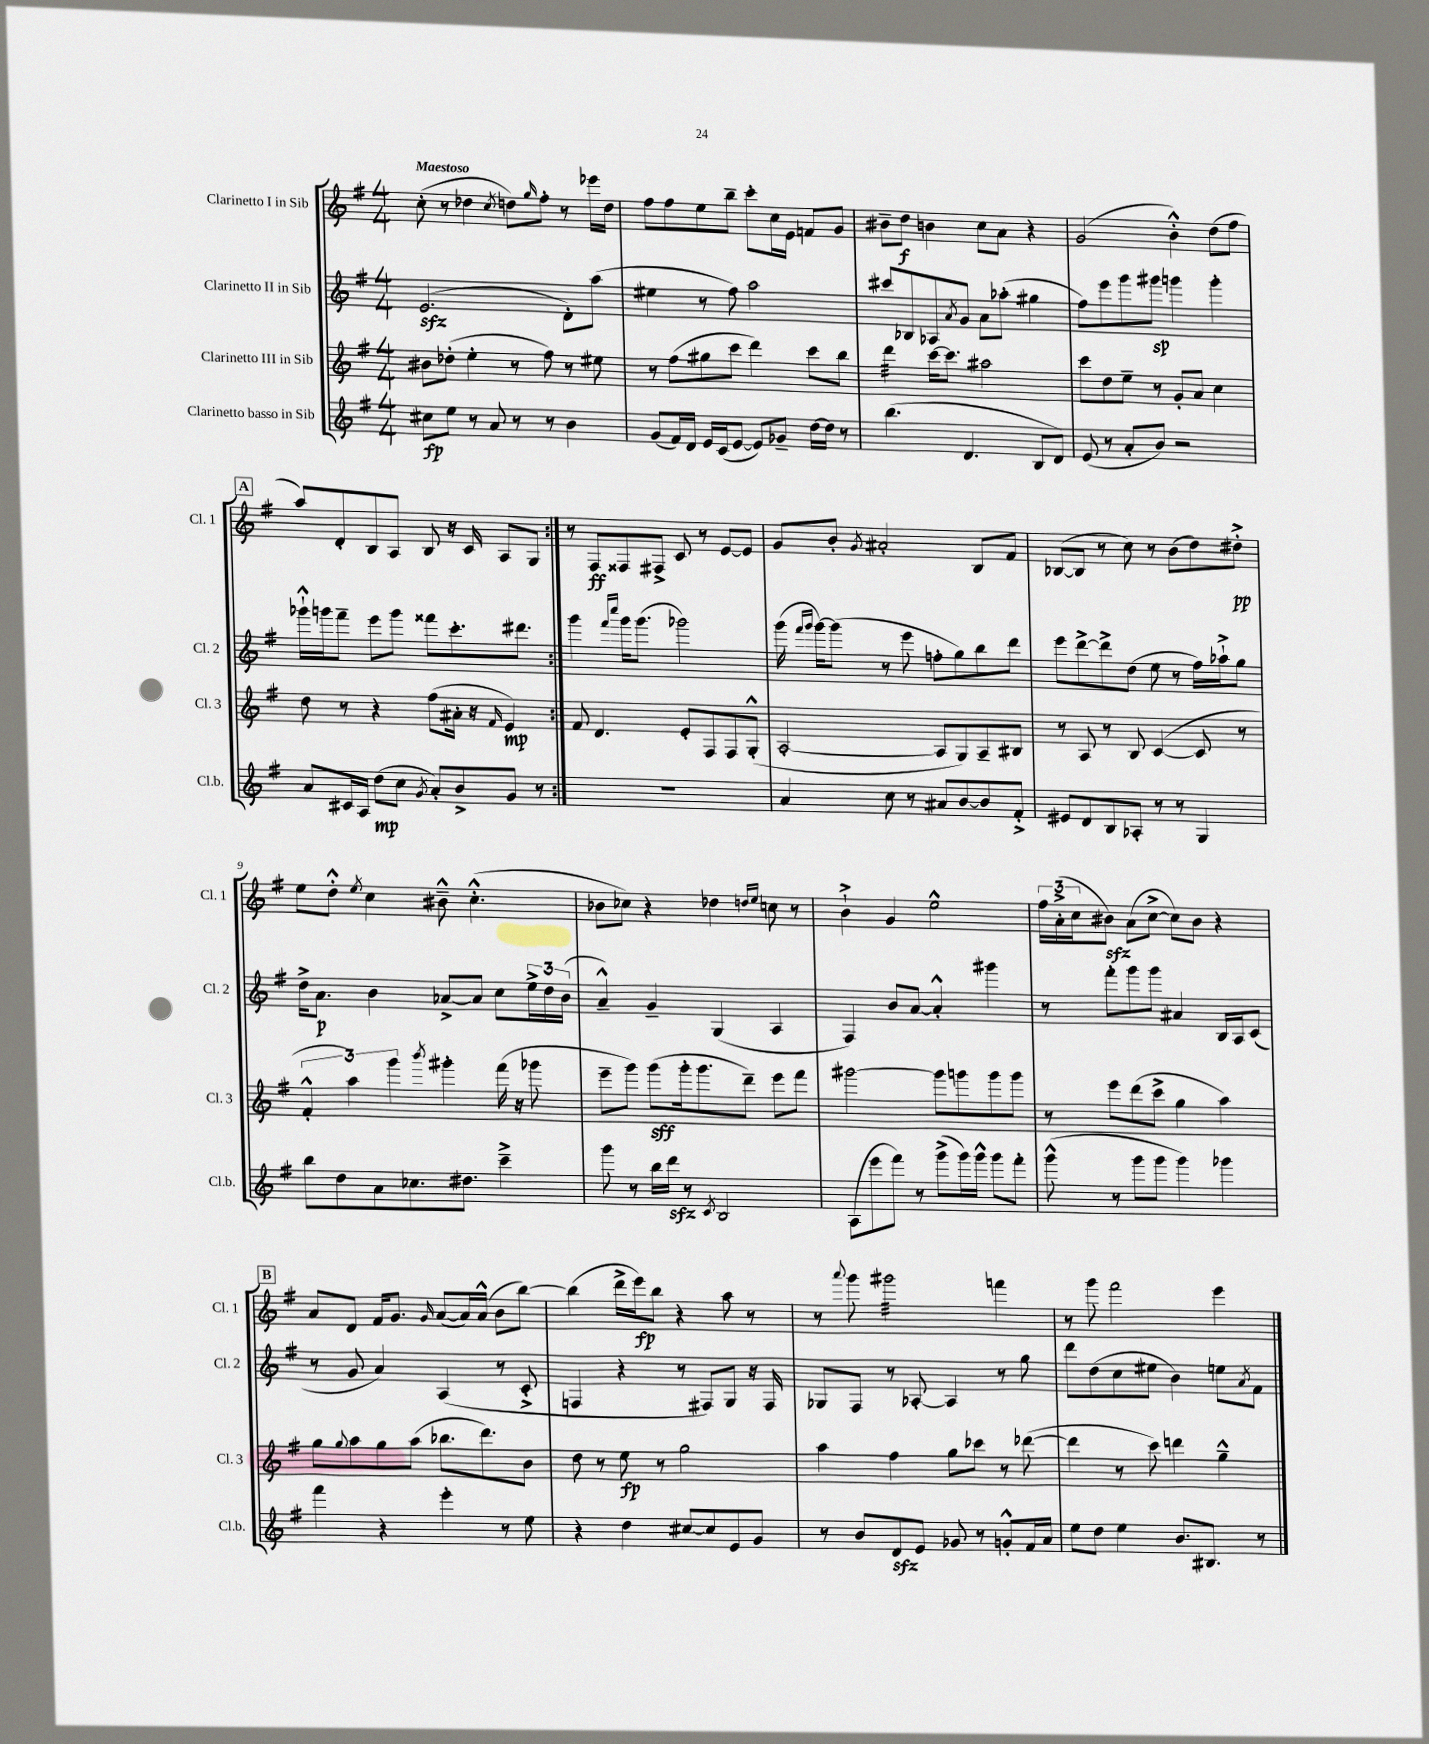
<<
\new StaffGroup <<
\new Staff = "s0" \with { instrumentName = "Clarinetto I in Sib" shortInstrumentName = "Cl. 1" } {
    \clef treble \key g \major \numericTimeSignature \time 4/4 \tempo "Maestoso"
    \repeat volta 2 { c''8-.( r8 des''4 \acciaccatura { c''8 } d''8) \grace { g''16 } fis''8-. r8 ees'''16 d''16 |
    fis''8 fis''8 e''8 b''8-- c'''8-. c''16 e'16 f'8 g'8 |
    bis'8-- d''8\f b'4 c''8 a'8 r4 |
    g'2( b'4-.-^) d''8( fis''8 |
    \mark \markup { \box "A" } a''8) d'8-. b8 a8 b8 r16 c'16 a8 g8 | }
    r8 fis8\ff fisis8 fis8-> c'8 r8 e'8~ e'8 |
    g'8 b'8-. \acciaccatura { g'8 } ais'2-. b8 fis'8 |
    bes8~( bes8 r8 c''8) r8 b'8( d''8) dis''8-.->\pp |
    e''8 d''8-.-^ \acciaccatura { e''8 } c''4 bis'8---^ c''4.-.-^( |
    bes'8 ces''8) r4 des''4 \grace { d''16 e''16 } c''8 r8 |
    b'4-!-> g'4 e''2-^ |
    \tuplet 3/2 { fis''16 a'16-.->( c''16 } bis'8\sfz) a'8( c''8~-> c''8) bis'8 r4 |
    \mark \markup { \box "B" } a'8 d'8 fis'16 g'8. \grace { g'16 } a'8~( a'16) a'16-^( b'8 b''8~) |
    b''4( d'''16-> e'''16\fp) b''8 r4 a''8 r8 |
    r8 \appoggiatura { a'''8 } g'''8 gis'''2:32 f'''4 |
    r8 g'''8 fis'''2 e'''4 \bar "|." |
}
\new Staff = "s1" \with { instrumentName = "Clarinetto II in Sib" shortInstrumentName = "Cl. 2" } {
    \clef treble \key g \major \numericTimeSignature \time 4/4
    \repeat volta 2 { e'2.\sfz( d'8-.) a''8( |
    eis''4 r8 fis''8) a''2 |
    cis'''8 bes8 aes8 \acciaccatura { a'8 } g'8 a'8 aes''8-.( gis''4 |
    fis''8) e'''8 g'''8 gis'''8\sp g'''4 g'''4-. |
    \mark \markup { \box "A" } ges'''16-!-^ g'''16 fis'''8-- e'''8 g'''8 fisis'''8 c'''8.-. dis'''8. | }
    g'''4 \grace { fis'''16 c''''16 } g'''16 g'''8.( ges'''2) |
    g'''16( \grace { fis'''16 g'''16 } g'''16~) g'''8( r8 e'''8 f''8-. g''8) b''8 d'''8 |
    e'''8 d'''8~-> d'''8-> d''8( e''8 r8 fis''16) aes''16-!-> g''8 |
    d''16-> a'8.\p b'4 aes'8~-> aes'8 c''8 \tuplet 3/2 { e''16-> d''16 b'16( } |
    a'4---^) g'4-- g4( a4 |
    fis4) b'8 a'8~ a'4-.-^ gis'''4 |
    r8 fis'''8-. g'''8 g'''8 ais'4 b16 a16 c'8( |
    \mark \markup { \box "B" } r8 g'8 a'4) a4( r8 c'8-.-> |
    f4 r4 r8 fis8) g8 r16 fis16 |
    ges8 fis8 r8 aes8~-. aes4 r8 g''8 |
    d'''8 d''8( c''8 eis''8 b'4) e''8 \acciaccatura { a'8 } fis'8 \bar "|." |
}
\new Staff = "s2" \with { instrumentName = "Clarinetto III in Sib" shortInstrumentName = "Cl. 3" } {
    \clef treble \key g \major \numericTimeSignature \time 4/4
    \repeat volta 2 { bis'8 des''8-.( e''4-. r8 fis''8) r8 eis''8 |
    r8 fis''8( gis''8 c'''8 d'''4) c'''8 b''8 |
    d'''4:32 c'''16~ c'''8. ais''2 |
    c'''8 d''8 e''8-- r8 g'8-. a'8 c''4 |
    \mark \markup { \box "A" } d''8 r8 r4 fis''8( ais'16-. r16 \grace { fis'16 } e'4\mp) | }
    fis'8 d'4. e'8-. fis8 fis8 g8-.-^( |
    a2~-. a8 g8) a8-- bis8 |
    r8 a8 r8 b8 c'4~( c'8 r8 |
    \tuplet 3/2 { fis'4-.-^ a''4) g'''4 } \acciaccatura { b'''8 } gis'''4-. fis'''16( r16 ges'''8 |
    e'''8-- g'''8) g'''8\sff( g'''16-. g'''8. d'''8--) e'''8 fis'''8 |
    gis'''2~ gis'''8 g'''8 g'''8 g'''8 |
    r8 e'''8 d'''8( c'''8-> g''4 a''4) |
    \mark \markup { \box "B" } g''8 \appoggiatura { g''8 } a''8 g''8 a''8( bes''8. d'''8.) b'8 |
    d''8 r8 e''8\fp r8 g''2 |
    a''4 fis''4 g''8 ces'''8 r8 des'''8~( |
    des'''4 r8 c'''8) d'''4 g''4---^ \bar "|." |
}
\new Staff = "s3" \with { instrumentName = "Clarinetto basso in Sib" shortInstrumentName = "Cl.b." } {
    \clef treble \key g \major \numericTimeSignature \time 4/4
    \repeat volta 2 { cis''8\fp e''8 r8 a'8 r8 r8 b'4 |
    g'8( fis'16) d'16 e'16 c'16( e'8~ e'8) ges'8-- d''16~ d''16 r8 |
    b''4.( d'4. b8 d'8) |
    e'8( r8 a'8-. b'8) r2 |
    \mark \markup { \box "A" } a'8 cis'16 a16 d''8\mp( c''8 \acciaccatura { g'8 } a'8-.) b'8-> g'8 r8 | }
    R1 |
    a'4 c''8 r8 ais'8 b'8~ b'8 fis'8-.-> |
    eis'8 d'8 b8 aes8-. r8 r8 g4 |
    b''8 d''8 a'8 ces''8. dis''8. c'''4---> |
    g'''8 r8 b''16 d'''16\sfz r8 \acciaccatura { c'8 } b2 |
    a8( e'''8 fis'''8) r8 g'''8->( g'''16) g'''16-^ g'''8 fis'''8-. |
    g'''8-^( r8 g'''8 g'''8 g'''4) ges'''4 |
    \mark \markup { \box "B" } fis'''4 r4 e'''4-. r8 e''8 |
    r4 d''4 cis''8~ cis''8 e'8 g'8 |
    r8 b'8 d'8\sfz e'8 ges'8 r8 g'8-.-^ fis'16 a'16 |
    e''8 d''8 e''4 b'8. bis8. r8 \bar "|." |
}
>>
>>
